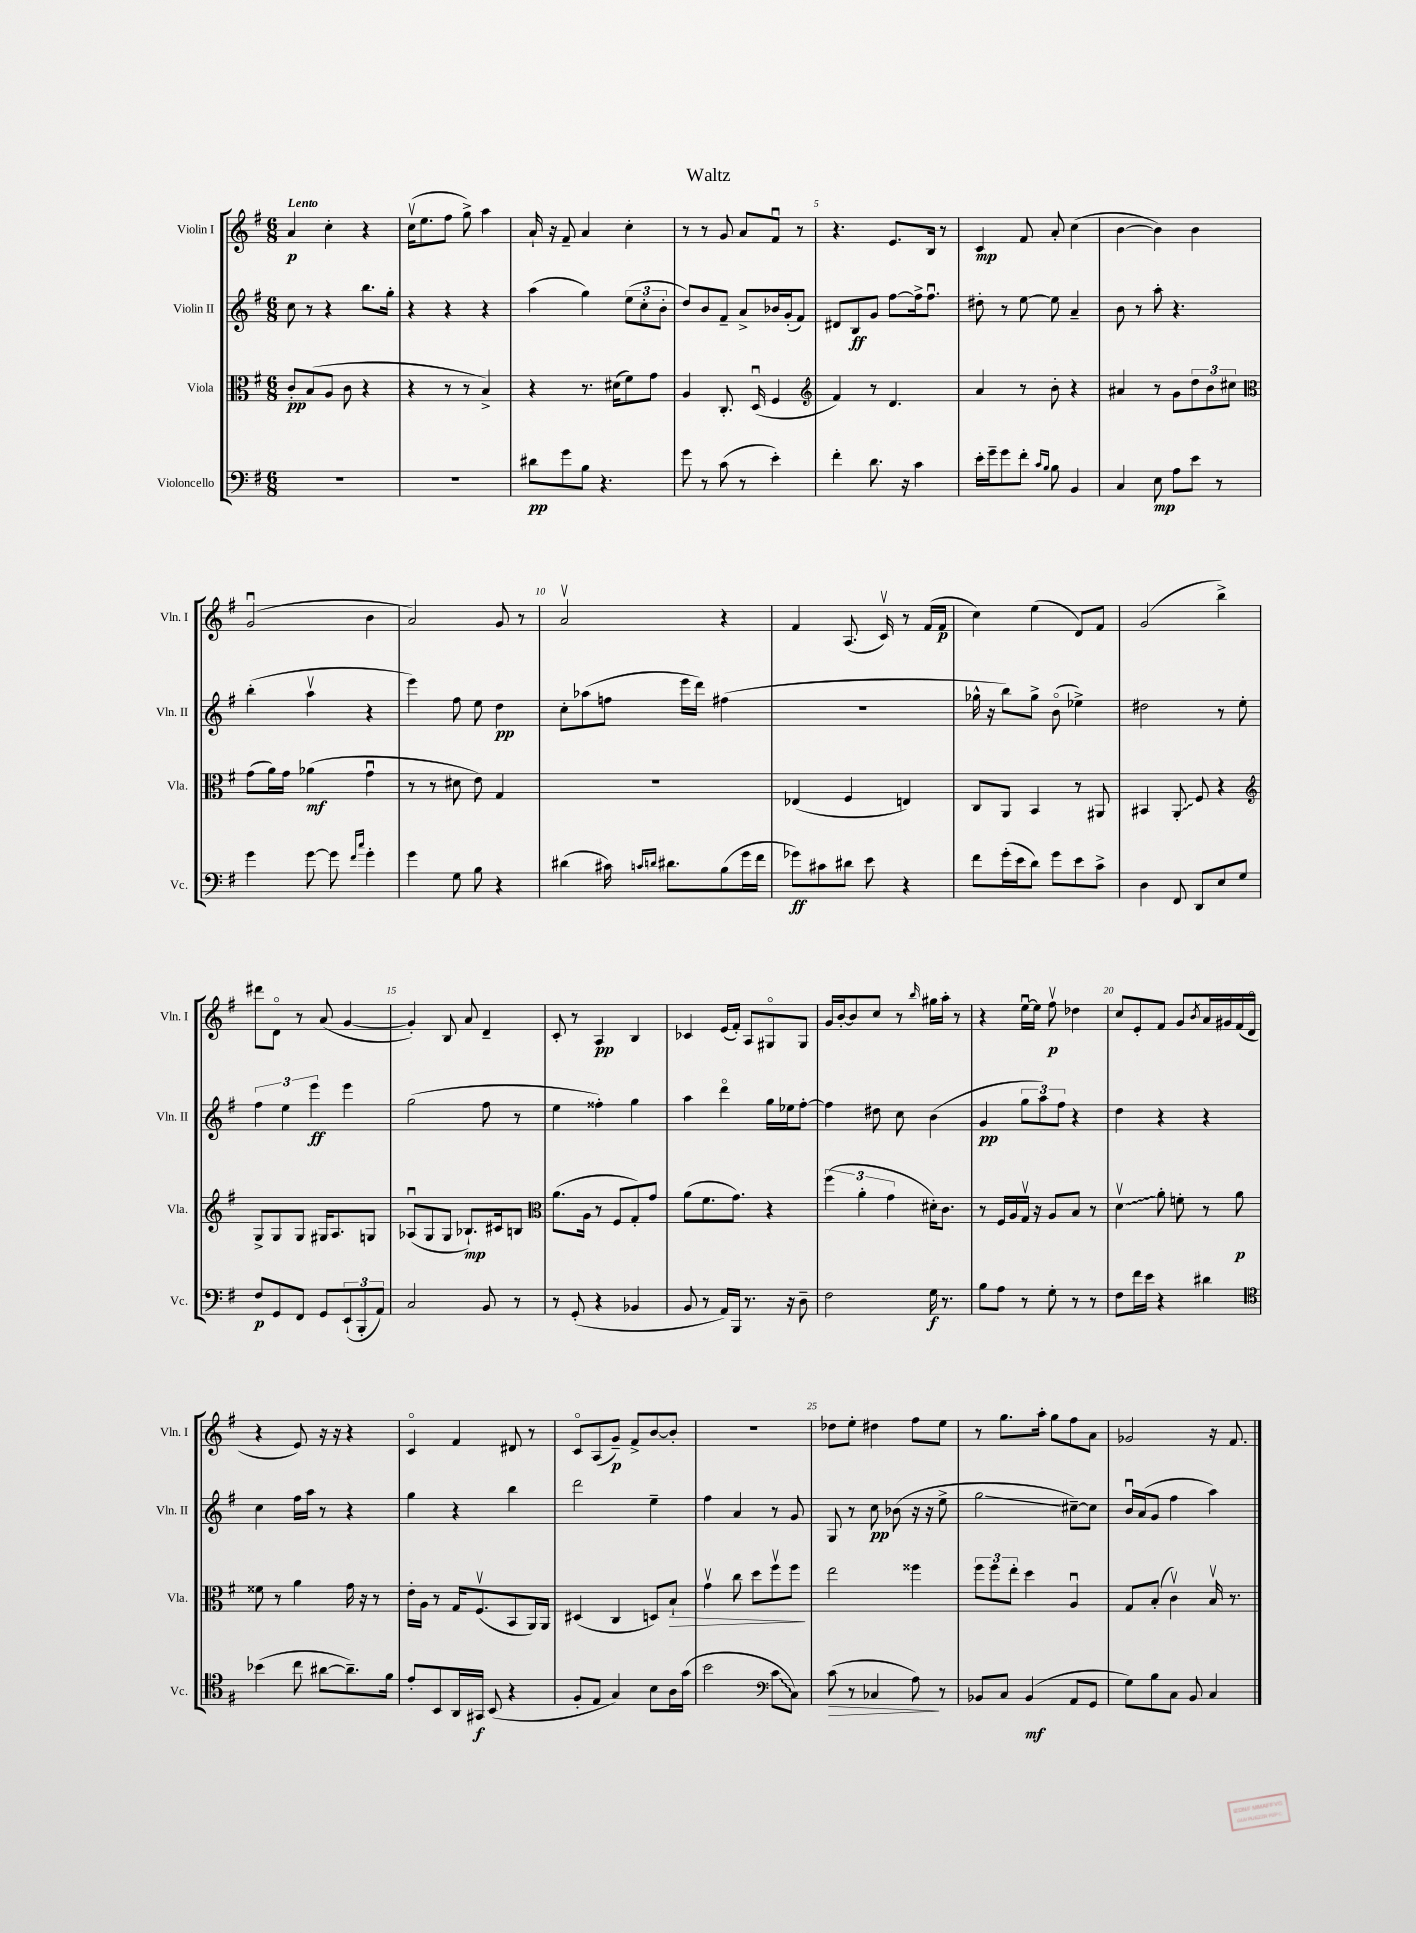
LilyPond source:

\header { title = "Waltz" }
<<
\new StaffGroup <<
\new Staff = "s0" \with { instrumentName = "Violin I" shortInstrumentName = "Vln. I" } {
    \clef treble \key g \major \numericTimeSignature \time 6/8 \tempo "Lento"
    a'4\p c''4-. r4 |
    c''16\upbow( e''8. fis''8 g''8->) a''4 |
    a'16-! r16 fis'8-- a'4 c''4-. |
    r8 r8 g'8 a'8 fis'8\downbow r8 |
    r4. e'8. b16 r8 |
    c'4\mp fis'8 a'8-. c''4( |
    b'4~ b'4) b'4 |
    g'2\downbow( b'4 |
    a'2) g'8 r8 |
    a'2\upbow r4 |
    fis'4 a8.( c'16\upbow) r8 fis'16( fis'16\p |
    c''4) e''4( d'8) fis'8 |
    g'2( b''4->) |
    dis'''8 d'8\flageolet r8 a'8( g'4~ |
    g'4-.) b8 a'8 d'4-- |
    c'8-. r8 a4\pp b4 |
    ces'4 e'16( fis'16-.) a8 gis8\flageolet gis8 |
    g'16 b'16~-. b'8 c''8 r8 \grace { b''16 } gis''16 a''16-. r8 |
    r4 e''16~\downbow e''16 fis''8\upbow\p des''4 |
    c''8 e'8-. fis'8 g'8 \acciaccatura { b'8 } a'16 gis'16 fis'16( d'16\flageolet |
    r4 e'8) r16 r16 r4 |
    c'4\flageolet fis'4 dis'8 r8 |
    c'8\flageolet a8( g'8--\p) fis'8-> b'8~ b'8-. |
    R2. |
    des''8 e''8-. dis''4 fis''8 e''8 |
    r8 g''8. a''16-. g''8 fis''8 a'8 |
    ges'2 r16 fis'8. \bar "|." |
}
\new Staff = "s1" \with { instrumentName = "Violin II" shortInstrumentName = "Vln. II" } {
    \clef treble \key g \major \numericTimeSignature \time 6/8
    c''8 r8 r4 b''8. g''16-. |
    r4 r4 r4 |
    a''4( g''4) \tuplet 3/2 { e''8( c''8-. b'8-. } |
    d''8) b'8 fis'8-- a'8-> bes'16 g'16-.( fis'8) |
    dis'8 b8\ff g'8 fis''8~ fis''16-> fis''8.\downbow |
    dis''8-. r8 e''8~ e''8 a'4-- |
    b'8 r8 a''8-. r4. |
    b''4-.( a''4\upbow r4 |
    e'''4) fis''8 e''8 d''4\pp |
    c''8-. aes''8( f''8 e'''16 d'''16) fis''4( |
    R2. |
    ges''16-^ r16 b''8) ges''8-> b'8\flageolet( ees''4->) |
    dis''2 r8 e''8-. |
    \tuplet 3/2 { fis''4 e''4 e'''4\ff } e'''4 |
    g''2( fis''8 r8 |
    e''4 fisis''4-.) g''4 |
    a''4 d'''4\flageolet g''16 ees''16 fis''8~-. |
    fis''4 dis''8 c''8 b'4( |
    g'4\pp \tuplet 3/2 { g''8 a''8) fis''8 } r4 |
    d''4 r4 r4 |
    c''4 fis''16 a''16 r8 r4 |
    g''4 r4 b''4 |
    d'''2 e''4-- |
    fis''4 a'4 r8 g'8 |
    g8 r8 c''8\pp bes'8( r16 r16 e''8-> |
    g''2\glissando cis''8~--) cis''8 |
    b'16\downbow a'16( g'8 fis''4 a''4) \bar "|." |
}
\new Staff = "s2" \with { instrumentName = "Viola" shortInstrumentName = "Vla." } {
    \clef alto \key g \major \numericTimeSignature \time 6/8
    c'8-.\pp b8( a8 c'8 r4 |
    r4 r8 r8 b4->) |
    r4 r8. dis'16( fis'8) g'8 |
    a4 c8.-. d16\downbow( fis4 |
    \clef treble fis'4) r8 d'4. |
    a'4 r8 b'8-. r4 |
    ais'4 r8 g'8 \tuplet 3/2 { d''8 b'8 cis''8 } |
    \clef alto g'8( a'16) g'16 aes'4\mf( g'4\downbow |
    r8 r8 dis'8 e'8) g4 |
    R2. |
    ees4( fis4 e4) |
    c8 a,8 b,4 r8 ais,8 |
    bis,4 \once \override Glissando.style = #'zigzag a,8-.\glissando fis8 r4 |
    \clef treble g8-> g8 g8 gis16 a8. g8 |
    aes8\downbow( g8 g8 bes8.-!\mp) cis'16 b8 |
    \clef alto a'8.( a16 r8 fis8 g8-.) g'8 |
    a'8( fis'8. g'8.) r4 |
    \tuplet 3/2 { fis''4( a'4-. g'4 } dis'16-.) c'8. |
    r8 fis16 a16 g16\upbow r16 a8 b8 r8 |
    \once \override Glissando.style = #'zigzag d'4\upbow\glissando a'8-. f'8-. r8 a'8\p |
    fisis'8 r8 a'4 g'16 r16 r8 |
    e'16-. a16 r8 g16 fis8.\upbow( b,8 a,16) a,16 |
    dis4( c4 d8) b8-!\> |
    g'4\upbow c''8 d''8 fis''8\upbow fis''8\! |
    e''2 fisis''4 |
    \tuplet 3/2 { fis''8 fis''8 e''8-. } d''4 a4\downbow |
    g8 b8-.( c'4\upbow) b16\upbow r8. \bar "|." |
}
\new Staff = "s3" \with { instrumentName = "Violoncello" shortInstrumentName = "Vc." } {
    \clef bass \key g \major \numericTimeSignature \time 6/8
    R2. |
    R2. |
    dis'8\pp g'8 b8 r4. |
    g'8 r8 c'8( r8 e'4-.) |
    fis'4-. d'8. r16 c'4 |
    e'16-. g'16-- g'8 fis'8-. \grace { c'16 b16 } b8 b,4 |
    c4 e8\mp a8 e'8 r8 |
    g'4 g'8~ g'8 \grace { fis'16 c''16 } g'4-. |
    g'4 g8 b8 r4 |
    dis'4( cis'16) \grace { c'16 d'16 } dis'8. b8( g'16 fis'16 |
    ges'8\ff) cis'8 dis'8 e'8 r4 |
    fis'8 g'16-.( e'16 d'8) g'8 e'8 c'8-> |
    d4 fis,8 d,8 e8 g8 |
    fis8\p g,8 fis,8 g,8 \tuplet 3/2 { e,8-!( b,,8-. a,8) } |
    c2 b,8 r8 |
    r8 g,8-.( r4 bes,4 |
    b,8 r8 a,16) b,,16 r8. r16 d8-- |
    fis2 g16\f r8. |
    b8 a8 r8 g8-. r8 r8 |
    fis8 fis'16 e'16 r4 dis'4 |
    \clef tenor bes'4( c''8 ais'8~ ais'8.--) fis'16 |
    e'8-. b,8 a,16 gis,16\f b,8( r4 |
    fis8-. e8 g4) b8 a16 g'16( |
    b'2 \clef bass \once \override Glissando.style = #'zigzag c'8\glissando c8) |
    c'8\>( r8 ces4 a8\!) r8 |
    bes,8 c8 bes,4\mf( a,8 g,8 |
    g8) b8 c8 b,8 c4 \bar "|." |
}
>>
>>
\layout { \context { \Score \override BarNumber.break-visibility = ##(#f #t #t) barNumberVisibility = #(every-nth-bar-number-visible 5) } }
